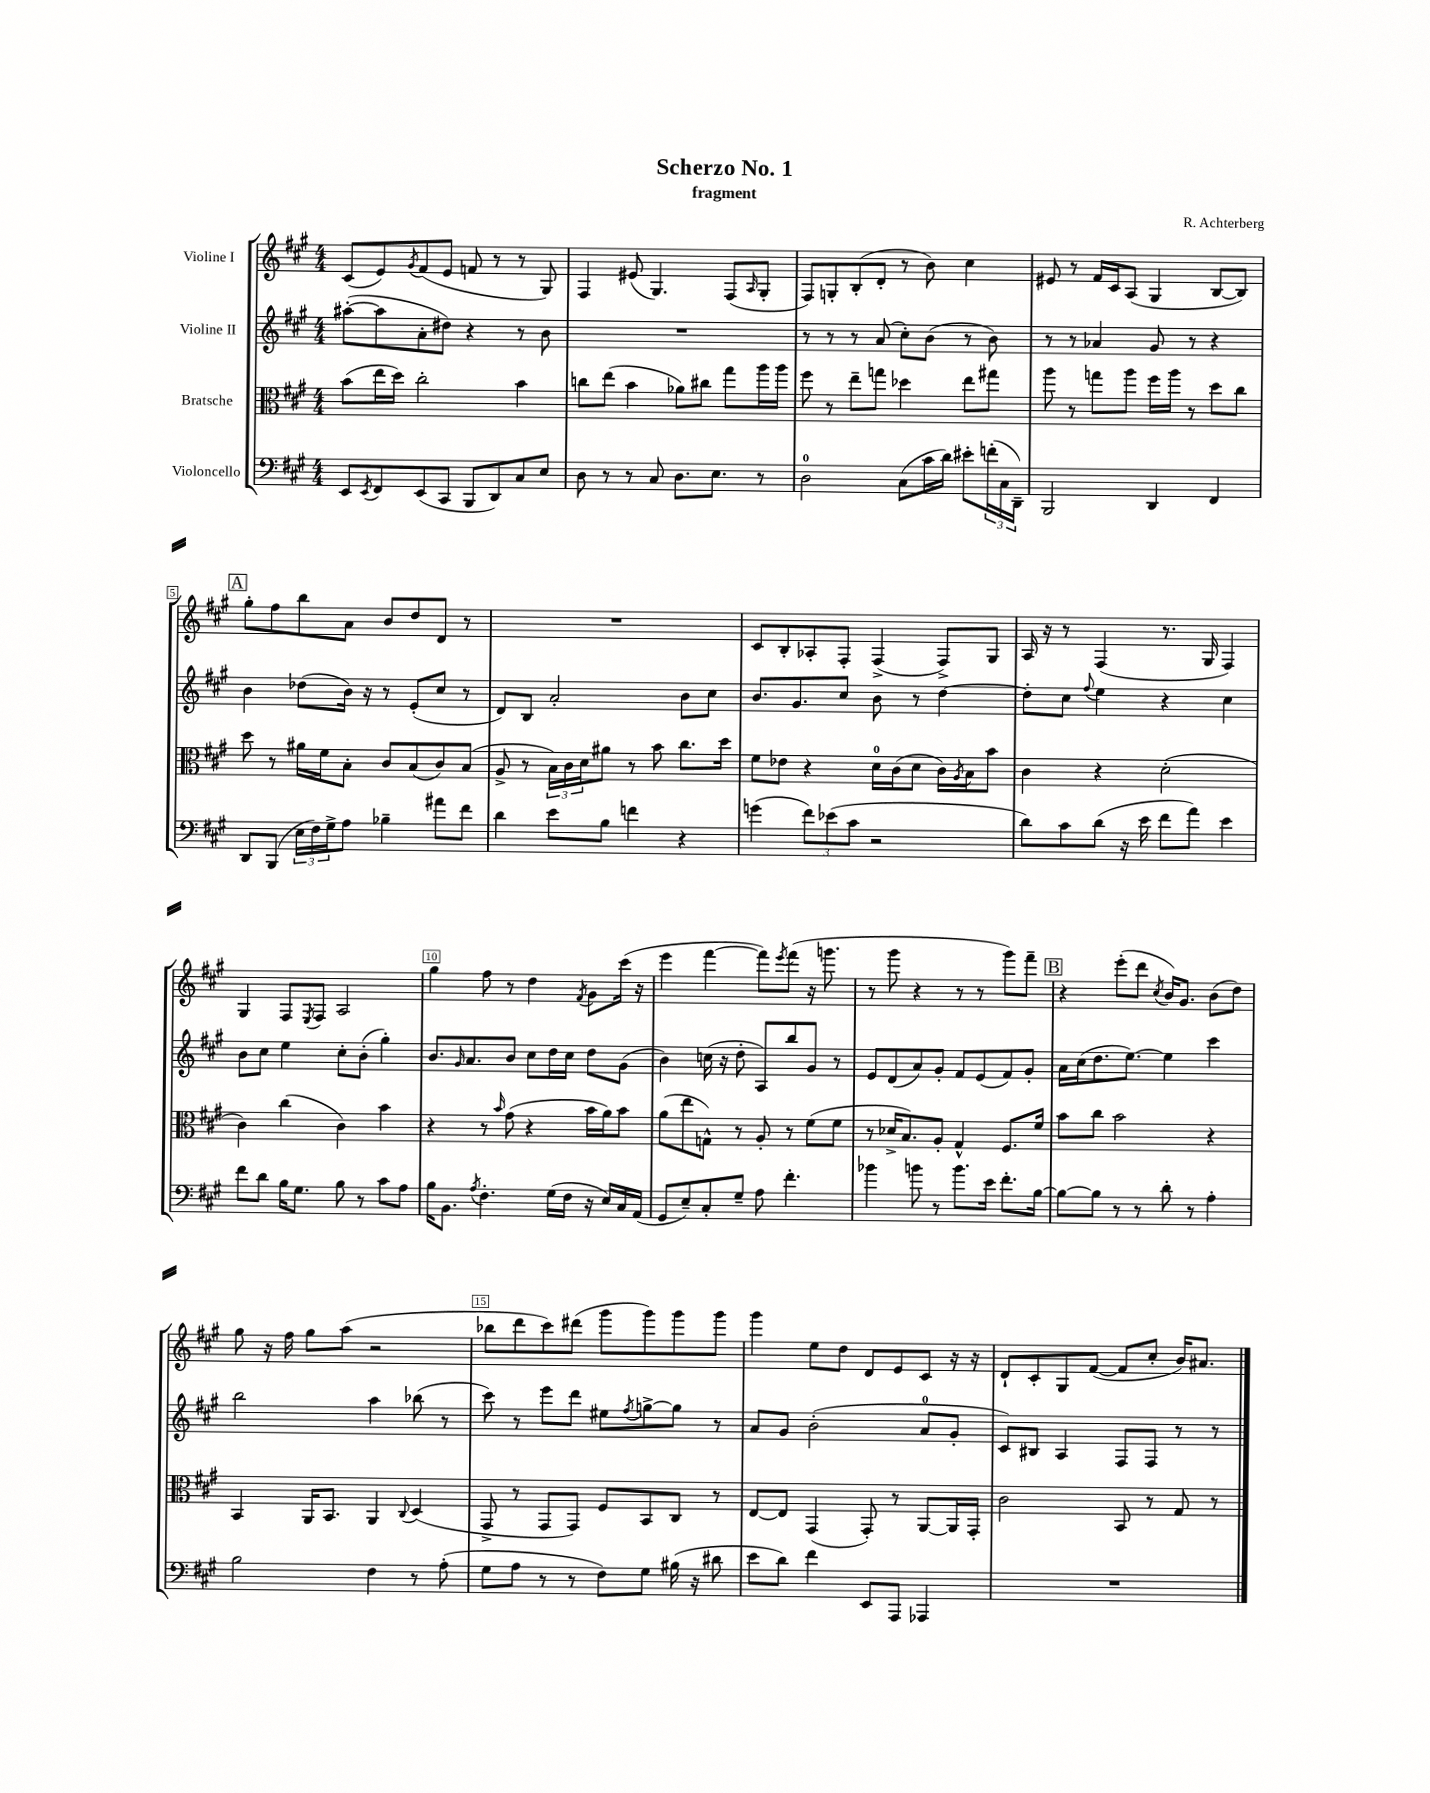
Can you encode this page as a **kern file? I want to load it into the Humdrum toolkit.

**kern	**kern	**kern	**kern
*part4	*part3	*part2	*part1
*staff4	*staff3	*staff2	*staff1
*I"Violoncello	*I"Bratsche	*I"Violine II	*I"Violine I
*clefF4	*clefC3	*clefG2	*clefG2
*k[f#c#g#]	*k[f#c#g#]	*k[f#c#g#]	*k[f#c#g#]
*M4/4	*M4/4	*M4/4	*M4/4
=1	=1	=1	=1
8EE/L	(8b\L	([8aa#X'\L	(8c#/L
8qEE/	.	.	.
8FF#/	16ee\L	8aa#\]	8e/)
.	16dd\JJ)	.	.
.	.	.	8qg#/
(8EE/	2cc#'\	8a'\	(8f#/
8CC#/J	.	8dd#X\J)	8e/J
8BBB/L	.	4r	8fn/
8DD/)	.	.	8r
8C#/	4b\	8r	8r
8E/J	.	8b\	8G#/)
=2	=2	=2	=2
8D\	8ccn\L	1r	4F#/
8r	(8ee\J	.	.
8r	4b\	.	(8e#X/
8C#/	.	.	4.G#/)
8.D\L	8a-X\L)	.	.
.	8cc#X\J	.	.
8.E\J	.	.	.
.	8gg#\L	.	(8F#/L
.	.	.	16qqA/
8r	16aa\L	.	8G#'/J
.	16aa\JJ	.	.
=3	=3	=3	=3
2D\	8ff#\	8r	8F#/L)
.	8r	8r	8Gn'/
.	8ee~\L	8r	(8B'/
.	8ggn\J	(8a/	8d'/J
(8C#\L	4dd-X\	8cc#'\L)	8r
16c#\L	.	(8b\J	8b\)
16d\JJ)	.	.	.
8e#X'\L	8ee\L	8r	4cc#\
(24fn'\L	8gg#X\J	8b\)	.
24C#\	.	.	.
24DD~\JJ)	.	.	.
=4	=4	=4	=4
2BBB/	8aa\	8r	8e#X/
.	8r	8r	8r
.	8ggn\L	4a-X/	16f#/LL
.	.	.	16c#/J
.	8aa\J	.	(8A/J
4DD/	16ff#\LL	8g#/	4G#/
.	16aa\JJ	.	.
.	8r	8r	.
4FF#/	8dd\L	4r	[8B/L
.	8cc#\J	.	8B/J])
!!LO:LB:g=z
!!LO:REH:place=s1:t=A
=5	=5	=5	=5
8DD/L	8dd\	4b\	8gg#'\L
(8BBB/J	8r	.	8ff#\
24E\LL	16a#X\LL	(8dd-X\L	8bb\
24F#\)	.	.	.
.	16f#\J	.	.
24G#^\J	.	.	.
8A\J	8B'\J	16b\Jk)	8a\J
.	.	16r	.
4B-X~\	8c#/L	8r	8b/L
.	(8B/	(8e'/L	8dd/
8a#X\L	8c#/)	8cc#/J	8d/J
8f#\J	(8B/J	8r	8r
=6	=6	=6	=6
4d\	8A^/	8d/L)	1r
.	8r	8B/J	.
8e\L	24B\LL)	2a'/	.
.	24c#\	.	.
.	24d\J	.	.
8B\J	8a#X\J	.	.
4fn\	8r	.	.
.	8b\	.	.
4r	8.cc#\L	8b\L	.
.	.	8cc#\J	.
.	16dd\Jk	.	.
=7	=7	=7	=7
(4gn\	8f#\L	8.b/L	8c#/L
.	8e-X\J	.	8B'/
.	.	8.g#/	.
12f#\L)	4r	.	8A-X'/
(12e-X\	.	.	.
.	.	8cc#/J	8F#'/J
12c#\J	.	.	.
2r	16d\LL	8b\	(4F#^/
.	(16c#\J	.	.
.	8d\J	8r	.
.	16c#\LL)	[4dd\	8F#^/L)
.	8qA/	.	.
.	16B\J	.	.
.	8b\J	.	8G#/J
=8	=8	=8	=8
8d\L)	4c#\	8dd'\L]	16A/
.	.	.	16r
8c#\	.	8cc#\J	8r
.	.	8qqff#/	.
(8d\J	4r	4ee\	(4F#/
16r	.	.	.
16e\	.	.	.
8f#\L	(2d'\	4r	8.r
8a\J)	.	.	.
.	.	.	16G#/
4e\	.	4cc#\	4F#/)
!!LO:LB:g=z
=9	=9	=9	=9
8f#\L	4c#\)	8b\L	4G#/
8d\J	.	8cc#\J	.
16B\KL	(4cc#\	4ee\	8F#/L
8.G#\J	.	.	.
.	.	.	8qE/
.	.	.	8F#/J
8B\	4c#\)	8cc#'\L	2A/
8r	.	(8b'\J	.
8c#\L	4b\	4gg#'\)	.
8A\J	.	.	.
=10	=10	=10	=10
16B\KL	4r	8.b/L	4gg#\
8.BB\J	.	.	.
.	.	16qqg#/	.
.	.	8.a/	.
8qA/	.	.	.
4.F#'\	8r	.	8ff#\
.	16qqb/	.	.
.	(8g#\	8b/J	8r
.	4r	8cc#\L	4dd\
(16G#\LL	.	16dd\L	.
16F#\JJ	.	16cc#\JJ	.
.	.	.	8qf#/
16r	16b\LL	8dd\L	8g#\L
16E/LL)	16a\J)	.	.
16C#/	8b\J	(8g#\J	(16ccc#\Jk
(16AA/JJ	.	.	16r
=11	=11	=11	=11
8GG#/L	(8a\L	4b\)	4eee\
8E~/)	8ee\	.	.
8C#'/	8Gn^^\J)	(16ccn\	[4fff#\
.	.	16r	.
8G#~/J	8r	8dd'\	.
8A\	8A'/	8A/L)	8fff#\L])
.	.	.	8qeee/
4.f#'\	8r	8bb/	(8fff#\J
.	(8f#\L	8g#/J	16r
.	.	.	8.gggn\
.	8f#\J	8r	.
=12	=12	=12	=12
4b-X\	8r	8e/L	8r
.	16d-X^/KL	(8d/	8ggg#\
.	8.B/)	.	.
8bn\	.	8a/)	4r
8r	8A'/J	8g#'/J	.
8.b\L	4G#^^/	8f#/L	8r
.	.	(8e/	8r
16e\Jk	.	.	.
8.f#'\L	8.F#/L	8f#/)	8ggg#\L)
.	.	8g#'/J	8fff#~\J
[16B\Jk	16f#/Jk	.	.
!!LO:REH:place=s1:t=B
=13	=13	=13	=13
8B\L_	8b\L	16a\LL	4r
.	.	(16cc#\J	.
8B\J]	8cc#\J	8.dd\	.
8r	2b\	.	(8eee'\L
.	.	[8.ee\J)	.
8r	.	.	8ddd\J
.	.	.	8qcc#/
8d'\	.	4ee\]	16b/KL)
.	.	.	8.g#/J
8r	.	.	.
4A'\	4r	4ccc#\	(8b\L
.	.	.	8dd\J)
!!LO:LB:g=z
=14	=14	=14	=14
2B\	4BB/	2bb\	8gg#\
.	.	.	16r
.	.	.	16ff#\
.	16AA/KL	.	8gg#\L
.	8.BB/J	.	.
.	.	.	(8aa\J
4F#\	4AA/	4aa\	2r
.	8qqC#/	.	.
8r	(4D/	(8bb-X\	.
(8A'\	.	8r	.
=15	=15	=15	=15
8G#\L	8GG#^/	8ccc#\)	8bb-X\L
8A\J	8r	8r	8ddd\
8r	8GG#/L	8eee\L	8ccc#\)
8r	8GG#/J)	8ddd\J	(8ddd#X\J
8F#\L)	8F#/L	8ee#X\L	8ggg#\L
.	.	8qff#/	.
8G#\J	8BB/	[8ggn^\	8ggg#\)
(16B#X\	8C#/J	8gg\J]	8ggg#\
16r	.	.	.
8d#X\	8r	8r	8ggg#\J
=16	=16	=16	=16
8e\L	[8E/L	8a/L	4ggg#\
8d\J)	8E/J]	8g#/J	.
4f#\	(4GG#/	(2b'\	8ee\L
.	.	.	8dd\J
8EE/L	8GG#'/)	.	8d/L
8AAA/J	8r	.	8e/
4AAA-X/	[8AA/L	8a/L	8c#/J
.	16AA/L]	8g#'/J	16r
.	16GG#'/JJ	.	16r
=17	=17	=17	=17
1r	2c#\	8c#/L)	8d`/L
.	.	8B#X/J	8c#'/
.	.	4A/	8G#/
.	.	.	([8f#/J
.	8BB/	8F#/L	8f#/L]
.	8r	8F#/J	8cc#'/J
.	8G#/	8r	16b/KL)
.	.	.	8.a#X/J
.	8r	8r	.
==	==	==	==
*-	*-	*-	*-
